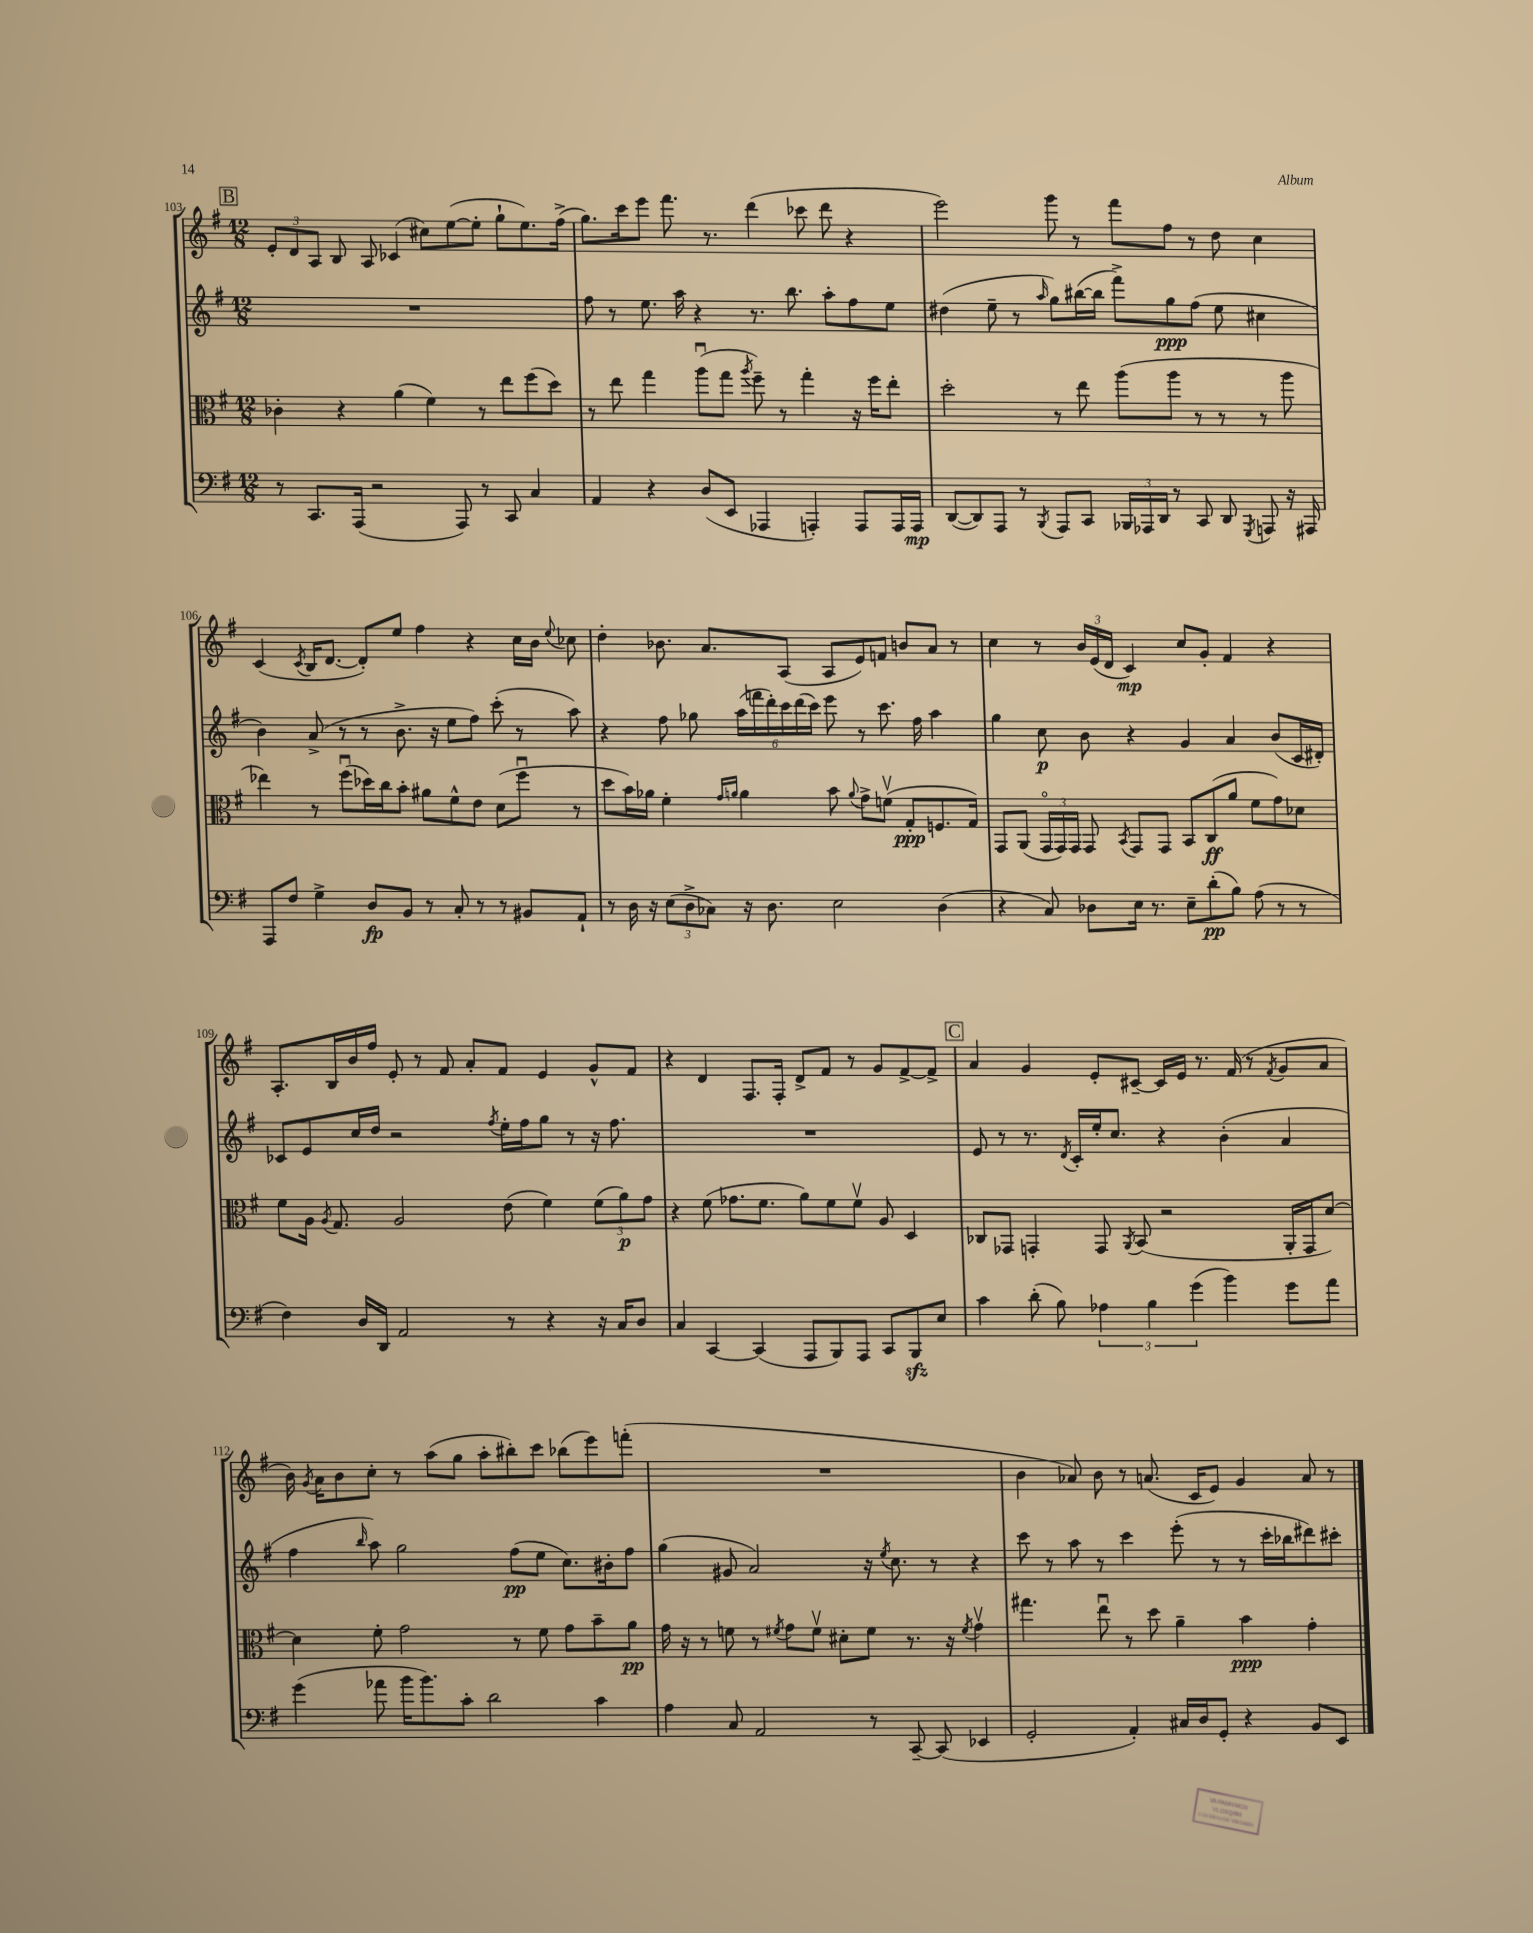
<<
\new StaffGroup <<
\new Staff = "s0" {
    \clef treble \key g \major \numericTimeSignature \time 12/8
    \autoBeamOff \mark \markup { \box "B" } \tuplet 3/2 { e'8[-. d'8 a8] } b8 a8 ces'4( cis''8[) e''8~( e''8]-. g''8[-! e''8.) fis''16]->( |
    g''8.[) c'''16 e'''8] fis'''8. r8. d'''4( ces'''8 d'''8 r4 |
    e'''2) g'''8 r8 fis'''8[ fis''8] r8 d''8 c''4 |
    c'4( \acciaccatura { c'8 } b16[ d'8.]~ d'8[-.) e''8] fis''4 r4 c''16[ b'16] \appoggiatura { e''8 } ces''8 |
    d''4-. bes'8. a'8.[ a8]( a8[ e'8) f'8] b'8[ a'8] r8 |
    c''4 r8 \tuplet 3/2 { b'16[ e'16( d'16] } c'4\mp) c''8[ g'8]-. fis'4 r4 |
    a8.[-. b16 b'16 fis''16] e'8-. r8 fis'8 a'8[-. fis'8] e'4 g'8[-^ fis'8] |
    r4 d'4 fis8.[ fis16]-. d'8[-> fis'8] r8 g'8[ fis'8~-> fis'8]-> |
    \mark \markup { \box "C" } a'4 g'4 e'8[-. cis'8]~-- cis'16[ e'16] r8. fis'16( r8 \acciaccatura { fis'8 } g'8[ a'8] |
    b'16) \acciaccatura { g'8 } a'16[ b'8 c''8]-. r8 a''8[( g''8] a''8[-. bis''8-.) c'''8] bes''8[( e'''8) f'''8]-.( |
    R1. |
    b'4 aes'8) b'8 r8 a'8.( c'16[ e'8]) g'4 a'8 r8 \bar "|." |
}
\new Staff = "s1" {
    \clef treble \key g \major \numericTimeSignature \time 12/8
    \autoBeamOff \mark \markup { \box "B" } R1. |
    fis''8 r8 e''8. a''16 r4 r8. b''8. a''8[-. fis''8 e''8] |
    dis''4( e''8-- r8 \grace { a''16 } g''8[) bis''16~( bis''16] fis'''8[->) g''8\ppp fis''8]( e''8 cis''4 |
    b'4) a'8->( r8 r8 b'8.-> r16 e''8[ fis''8]) c'''8-.( r8 a''8) |
    r4 fis''8 ges''8 \tuplet 6/4 { a''16[( f'''16 d'''16-.) c'''16 d'''16( c'''16]) } e'''8 r8 c'''8. fis''16 a''4 |
    g''4 c''8\p b'8 r4 g'4 a'4 b'8[( c'16 dis'16]-.) |
    ces'8[ e'8 c''16 d''16] r2 \acciaccatura { fis''8 } e''16[-. fis''16 g''8] r8 r16 fis''8. |
    R1. |
    \mark \markup { \box "C" } e'8 r8 r8. \acciaccatura { d'8 } c'16[-. e''16-. c''8.] r4 b'4-.( a'4 |
    fis''4 \grace { b''16 } a''8) g''2 fis''8[\pp( e''8] c''8.[) bis'16-. fis''8] |
    g''4( gis'8 a'2) r16 \acciaccatura { e''8 } c''8. r8 r4 |
    c'''8 r8 a''8 r8 c'''4 e'''8-.( r8 r8 c'''16[-. bes''16 dis'''8) cis'''8]-. \bar "|." |
}
\new Staff = "s2" {
    \clef alto \key g \major \numericTimeSignature \time 12/8
    \autoBeamOff \mark \markup { \box "B" } ces'4-. r4 a'4( fis'4) r8 e''8[ fis''8( d''8]) |
    r8 e''8 g''4 a''8[\downbow( g''8] \acciaccatura { a''8 } fis''8--) r8 g''4-. r16 fis''16[ e''8]-. |
    d''2-. r8 e''8 a''8[( a''8] r8 r8 r8 a''8 |
    ees''4) r8 fis''8[\downbow( des''16) c''16 b'8]-. ais'8[ fis'8-^ e'8] d'8[( fis''8]\downbow r8 |
    d''8[ b'16) aes'16] fis'4-. \grace { g'16[ a'16] } a'4 b'8 \appoggiatura { a'8 } g'8[-> f'8]\upbow( g8[-.\ppp f8. g16]) |
    g,8[ a,8]( \tuplet 3/2 { g,16[\flageolet g,16) g,16] } g,8 \acciaccatura { b,8 } g,8[ g,8] b,8[ c8\ff( a'8] fis'8[ g'8) des'8] |
    fis'8[ a16] \acciaccatura { a8 } g8. a2 e'8( fis'4) \tuplet 3/2 { fis'8[( a'8\p) g'8] } |
    r4 fis'8( ges'8.[ fis'8.] a'8[) fis'8 fis'8]\upbow a8 d4 |
    \mark \markup { \box "C" } ces8[ ges,8] g,4-. g,8 \acciaccatura { a,8 } b,8( r2 a,16[-. g,16 d'8]~) |
    d'4 fis'8-. g'2 r8 fis'8 g'8[ b'8-- a'8]\pp |
    g'16 r16 r8 f'8 r8 \acciaccatura { fis'8 } g'8[ fis'8]\upbow dis'8[-. fis'8] r8. r16 \acciaccatura { fis'8 } g'4\upbow |
    gis''4. e''8\downbow r8 d''8 a'4-- b'4\ppp g'4-. \bar "|." |
}
\new Staff = "s3" {
    \clef bass \key g \major \numericTimeSignature \time 12/8
    \autoBeamOff \mark \markup { \box "B" } r8 c,8.[ a,,16]( r2 a,,8) r8 c,8 c4 |
    a,4 r4 d8[( e,8] aes,,4 a,,4-.) a,,8[ a,,16 a,,16]\mp |
    d,8[~( d,8) a,,8] r8 \acciaccatura { b,,8 } a,,8[ c,8] \tuplet 3/2 { bes,,16[ aes,,16 d,16] } r8 c,8 d,8 \acciaccatura { g,,8 } a,,8 r16 ais,,16 |
    a,,8[ fis8] g4-> d8[\fp b,8] r8 c8-. r8 r8 bis,8[ a,8]-! |
    r8 d16 r16 \tuplet 3/2 { e8[( d8-> ces8]) } r16 d8. e2 d4( |
    r4 c8) des8[ e16] r8. e8[-- d'8-.\pp( b8]) a8( r8 r8 |
    fis4) d16[ d,16] a,2 r8 r4 r16 c16[ d8] |
    c4 c,4~ c,4( a,,8[ b,,8) a,,8] c,8[ b,,8\sfz e8] |
    \mark \markup { \box "C" } c'4 d'8-.( b8) \tuplet 3/2 { aes4 b4 g'4( } b'4) g'8[ a'8] |
    g'4( aes'8 b'16[ b'8.) c'8]-. d'2 c'4 |
    a4 c8 a,2 r8 c,8~-- c,8( ees,4 |
    g,2-. a,4-.) cis16[ d16 g,8]-. r4 b,8[ e,8] \bar "|." |
}
>>
>>
\layout { \context { \Score currentBarNumber = #103 } }
